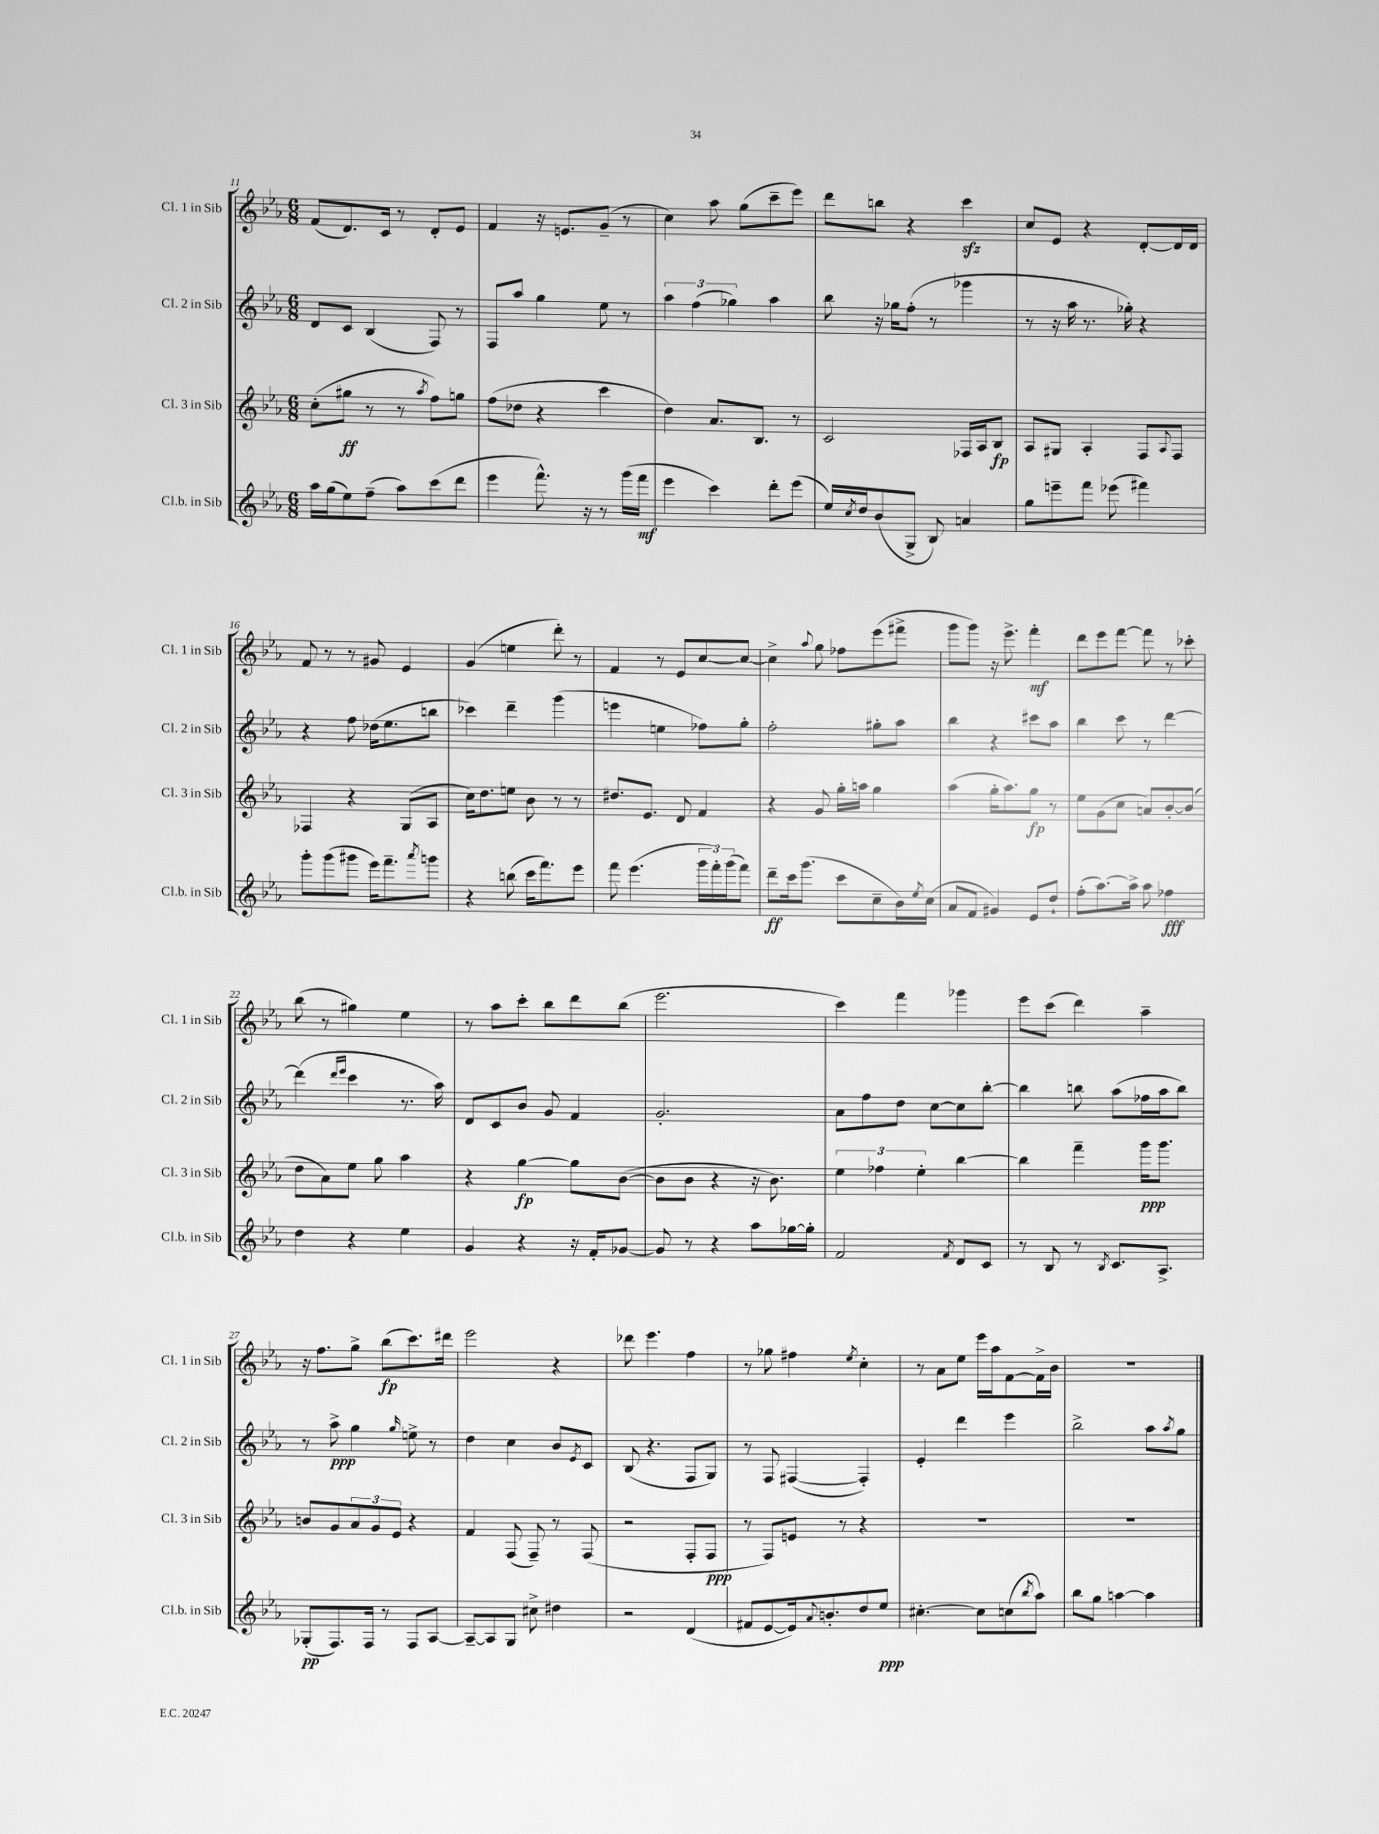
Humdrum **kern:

**kern	**kern	**kern	**kern
*staff4	*staff3	*staff2	*staff1
*clefG2	*clefG2	*clefG2	*clefG2
*k[b-e-a-]	*k[b-e-a-]	*k[b-e-a-]	*k[b-e-a-]
*M6/8	*M6/8	*M6/8	*M6/8
16aa-	(8cc'	8d	(8f
(16gg	.	.	.
8ee-)	8gg#	8c	8.d)
(8ff~	8r	(4B-	.
.	.	.	16c
8aa-)	8r	.	8r
.	8qaa-	.	.
(8ccc	8ff)	8F)	8d'
8ddd	8gg	8r	8e-
=	=	=	=
4eee-	(8ff	8F	4f
.	8dd-	8aa-	.
8.fff^^)	4r	4gg	16r
.	.	.	8.e
16r	.	.	.
8r	4ccc	8ee-	(8g~
(16ggg	.	8r	8r
16fff	.	.	.
=	=	=	=
4eee-	4dd)	6aa-	4cc)
.	.	(6ff	.
4ccc)	8.a-	.	8aa-
.	.	6gg-)	.
.	.	.	(8gg
.	8.B-	.	.
8ddd'	.	4aa-	8ccc~
(8eee-	8r	.	8eee-)
=	=	=	=
16ee-)	2c	8bb-	8ddd
8qcc	.	.	.
16dd	.	.	.
(8b-	.	16r	8bb
.	.	16gg-	.
8G^	.	(8ff'	4r
8B-)	.	8r	.
4a	16F-	4ggg-	4ccc
.	16A-	.	.
.	8B-	.	.
=	=	=	=
8gg	8A-	8r	8cc
8eee~	8G#	16r	8e-
.	.	16aa-	.
8fff	4A-'	8.r	4r
(8eee-	.	.	.
.	.	16gg-')	.
4fff#)	8F	4r	[8d'
.	8qqA-	.	.
.	8F	.	16d]
.	.	.	16d
=	=	=	=
8ggg'	4F-	4r	8f
(8ggg	.	.	8r
8ggg#	4r	8ff	8r
16eee-)	.	(16dd-	8g#
8.fff~	.	8.ee-	.
.	(8G	.	4e-
8qaaa-	.	.	.
8ggg	8A-	8bb	.
=	=	=	=
4r	16cc)	4ccc-)	(4g
.	8.dd	.	.
(8bb	8ee	4ddd~	4ee
16ccc	8b-	.	.
8.fff)	.	.	.
.	8r	(4ggg	8ddd')
8eee-	8r	.	8r
=	=	=	=
8fff	8.dd#	4eee	4f
(4.eee-	.	.	.
.	8.e-	.	.
.	.	4ee	8r
.	8d	.	8e-
24ggg	4f	8ff-)	[8cc
24fff')	.	.	.
(24ggg	.	.	.
8fff)	.	8gg'	8cc_
=	=	=	=
8ddd~	4r	2ff'	4cc^]
16ccc	.	.	.
(8.ggg	.	.	.
.	.	.	8qqaa-
.	8g	.	8gg
8ccc	16gg'	.	8ff-
.	16aa	.	.
8cc~	4gg	8gg#'	(8eee-
16b-)	.	8aa-	8fff#^
8qee-	.	.	.
(16cc	.	.	.
=	=	=	=
8a-	(4aa-	4bb-	8ggg
8f	.	.	8ggg)
4g#)	16gg'	4r	16r
.	8.aa-)	.	8.eee-^
8e-	8gg	8ccc#	4fff'
8dd`	8r	8aa-	.
=	=	=	=
(8ff'	8ee-	4bb-	8ddd
[8.aa-)	(8g	.	8eee-
.	8cc	8ccc	[8fff
16aa-^]	.	.	.
8aa-	8a)	8r	8fff]
4ff-	[8b-'	[4ddd	8r
.	(8b-]	.	8ccc-'
=	=	=	=
4dd	8dd	(4ddd]	(8bb-
.	8a-)	.	8r
.	.	16qqddd	.
.	.	16qqeee-	.
4r	8ee-	4ccc	4gg#)
.	8gg	.	.
4ee-	4aa-	8.r	4ee-
.	.	16aa-)	.
=	=	=	=
4g	4r	8d	8r
.	.	8c	8aa-
4r	[4gg	8b-	8ccc'
.	.	8g	8bb-
16r	8gg]	4f	8ddd
16f'	.	.	.
[8g-	([8b-	.	(8bb-
=	=	=	=
8g-]	8b-]	2.g'	2.eee-
8r	8b-	.	.
4r	4r	.	.
8aa-	16r	.	.
.	8.b-)	.	.
[16gg-	.	.	.
16gg-']	.	.	.
=	=	=	=
2f	6ee-	8a-	4ccc)
.	.	8ff	.
.	6ff-	.	.
.	.	8dd	4fff
.	6ee-'	.	.
.	.	[8cc	.
8qf	.	.	.
8d	[4bb-	8cc]	4ggg-
8c	.	[8bb-'	.
=	=	=	=
8r	4bb-]	4bb-]	8eee-
8B-	.	.	(8ccc
8r	4fff~	8bb	4ddd)
8qB-	.	.	.
8.c	.	(8aa-	.
.	16ggg	16ff-	4aa-~
8.A-^	8.ggg	16aa-	.
.	.	8bb)	.
=	=	=	=
(8G-'	8b	8r	16r
.	.	.	8.ff
8.F)	8g	8aa-^	.
.	12a-	4gg	8gg^
16F	.	.	.
.	12g	.	.
8r	.	.	(8bb-
.	12e-	.	.
.	.	16qqgg	.
8F	4r	8ee^	8.ccc)
[8A-	.	8r	.
.	.	.	16ddd#
=	=	=	=
8A-~_	4f	4dd	2eee-
8A-]	.	.	.
8G	(8F	4cc	.
8cc#^	8F~)	.	.
4dd#	8r	8b-	4r
.	.	8qe-	.
.	(8F	8c	.
=	=	=	=
2r	2r	(8B-	8ddd-
.	.	4.r	4.eee-
(4d	8F'	8F	4ff
.	8F	8G)	.
=	=	=	=
8f#	8r	8r	8r
[8e-	8F)	8F	8gg-
16e-])	8e	([4F#	4ff#
8qqa-	.	.	.
8.b'	.	.	.
.	8r	.	.
.	.	.	8qee-
8dd	4r	4F#'])	4cc'
8ee-	.	.	.
=	=	=	=
[4.cc#'	2.r	4e-'	8r
.	.	.	8a-
.	.	4ddd	8ee-
8cc#]	.	.	16eee-
.	.	.	16aa-
(8cc	.	4eee-	[8f
8qbb-	.	.	.
8aa-)	.	.	16f^]
.	.	.	16b-
=	=	=	=
8bb-	2.r	2bb-^	2.r
8gg	.	.	.
[4aa	.	.	.
4aa]	.	8aa-	.
.	.	8qaa-	.
.	.	8gg	.
==	==	==	==
*-	*-	*-	*-
